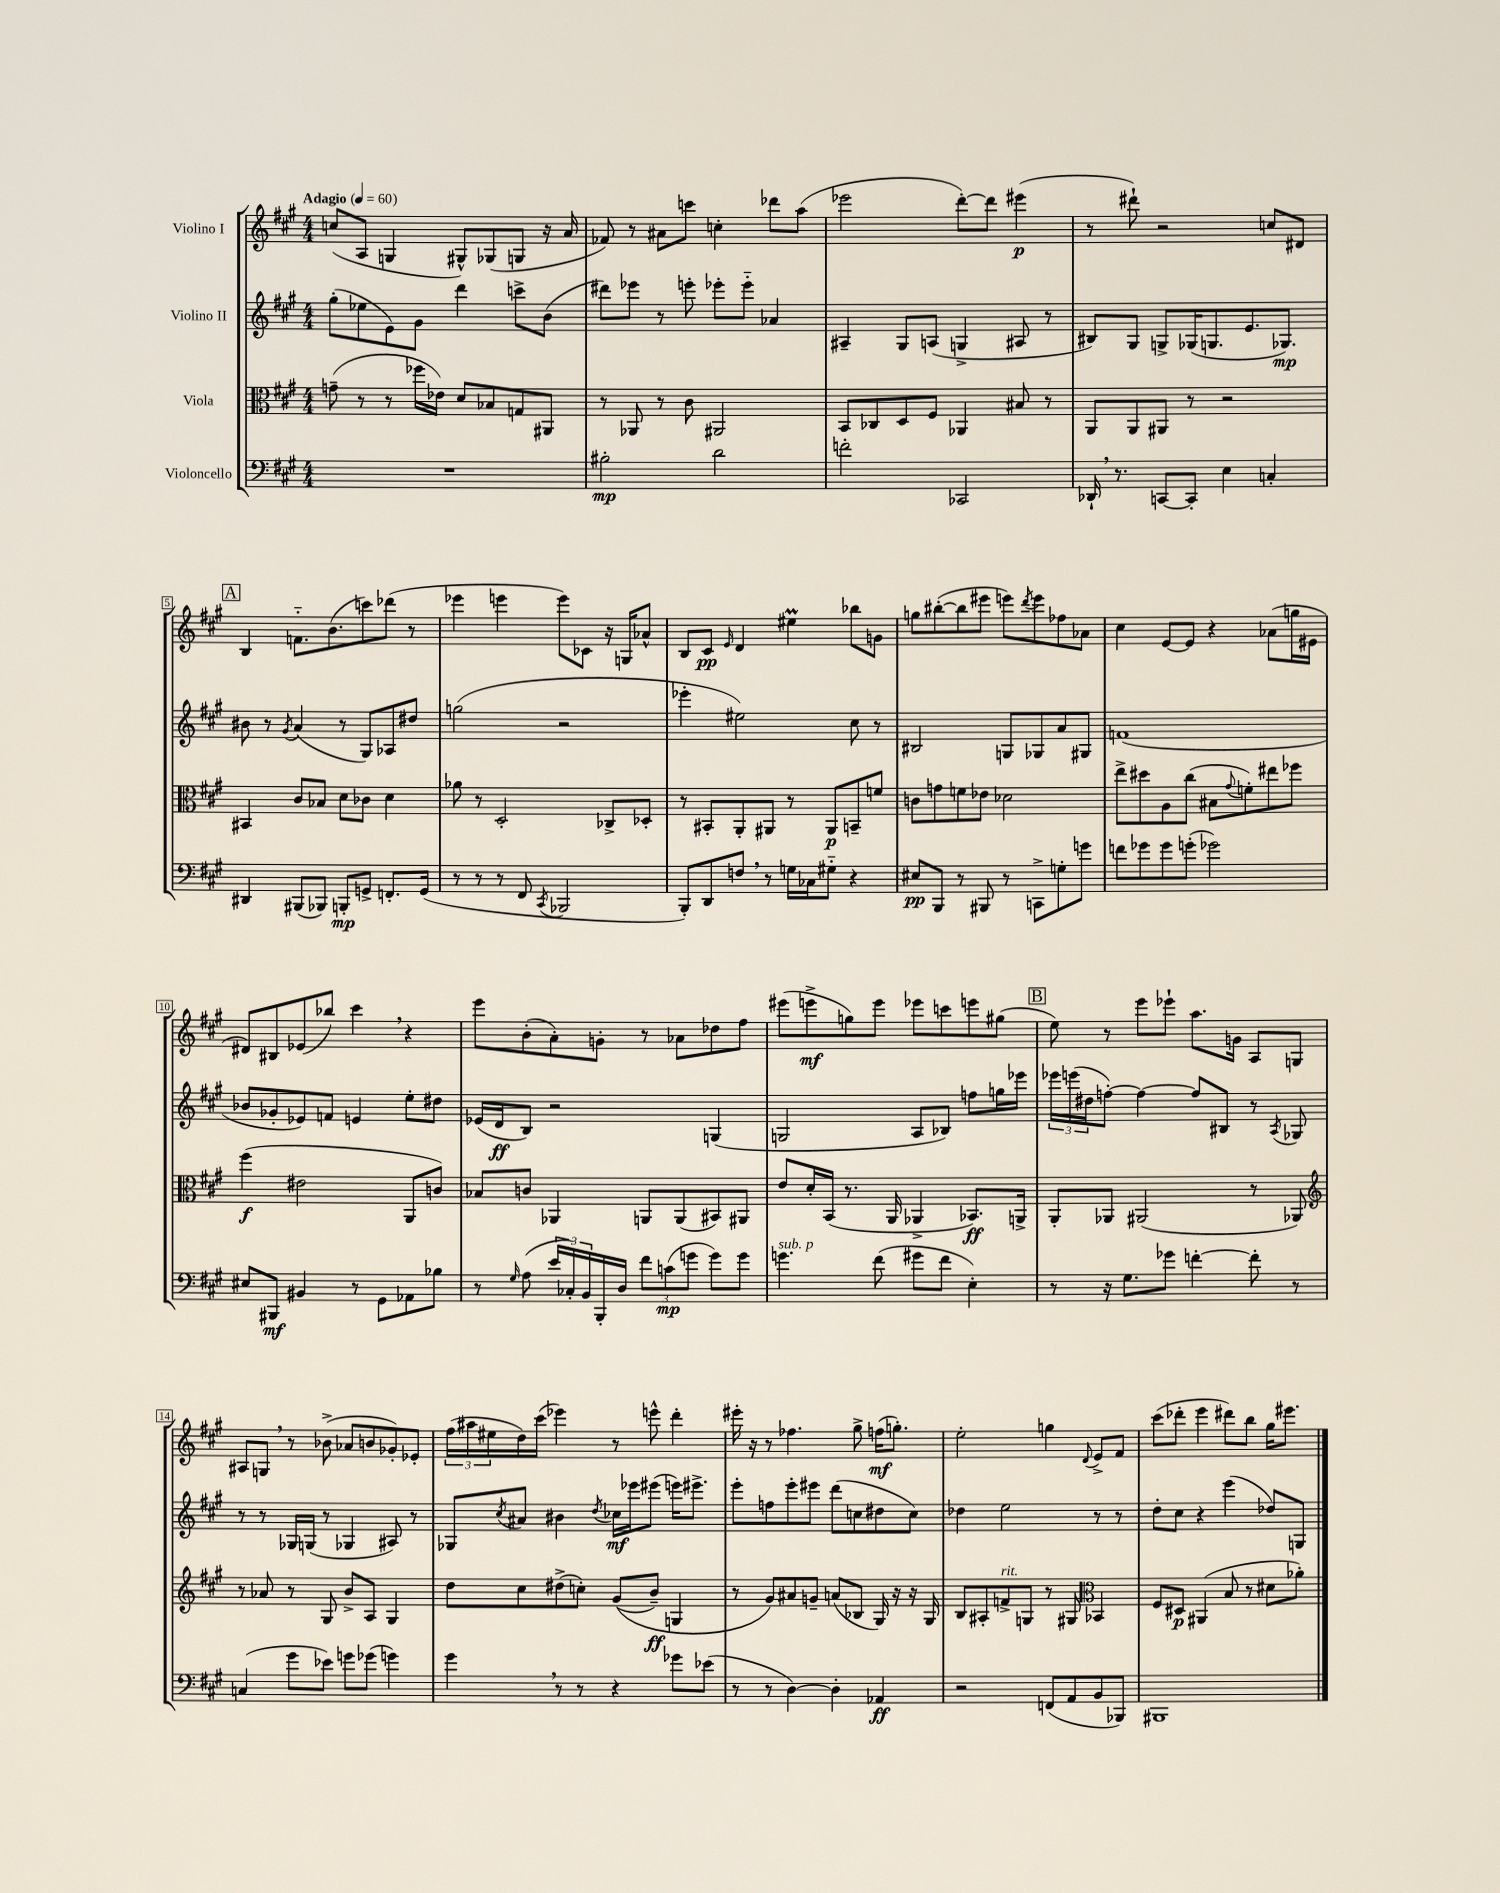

**kern	**kern	**kern	**kern
*staff4	*staff3	*staff2	*staff1
*clefF4	*clefC3	*clefG2	*clefG2
*k[f#c#g#]	*k[f#c#g#]	*k[f#c#g#]	*k[f#c#g#]
*M4/4	*M4/4	*M4/4	*M4/4
*MM60	*MM60	*MM60	*MM60
1r	(8g~	(8gg#'	(8cc
.	8r	8ee-	8A
.	8r	8e)	4G
.	16ff-	8g#	.
.	16e-)	.	.
.	8d	4ddd	8G#^^)
.	8B-	.	(8G-
.	8G	8ccc^	8G
.	8AA#	(8b	16r
.	.	.	16a
=	=	=	=
2B#'	8r	8ddd#)	8f-)
.	8AA-	8eee-	8r
.	8r	8r	8a#
.	8c#	8eee'	8ccc
2d	2AA#	8eee-'	4cc'
.	.	8eee-'~	.
.	.	4a-	8ddd-
.	.	.	(8aa
=	=	=	=
2f'	8BB	4A#~	2eee-
.	8C-	.	.
.	8D	8G#	.
.	8F#	(8A	.
2CC-	4AA-	4G^	[8ddd')
.	.	.	8ddd]
.	8B#	8A#	(4eee#
.	8r	8r	.
=	=	=	=
16DD-`	8AA	8B#)	8r
8.r	.	.	.
.	8AA	8G#	8ddd#`)
[8CC	8AA#	8G^	2r
8CC']	8r	(16G-	.
.	.	8.G	.
4E	2r	.	.
.	.	8.e	.
4C'	.	.	8cc
.	.	8.G-)	.
.	.	.	8d#
=	=	=	=
4DD#	4BB#	8b#	4B
.	.	8r	.
.	.	8qg#	.
(8BBB#	8c#	(4a	8.f'~
8BBB-)	8B-	.	.
.	.	.	(8.b
8BBB'	8d	8r	.
8GG^	8c-	8G#)	8ccc)
8.FF'	4d	8A-	(8ddd-
.	.	8dd#	8r
(16GG	.	.	.
=	=	=	=
8r	8a-	(2gg	4eee-
8r	8r	.	.
8r	2D'	.	4eee
8FF#	.	.	.
8qCC#	.	.	.
2BBB-	.	2r	8eee)
.	.	.	8c-
.	8C-^	.	16r
.	.	.	16G
.	8D-'	.	8a-^^
=	=	=	=
8BBB')	8r	4eee-'	8B
8DD	8BB#'	.	8c#
.	.	.	16qqe
8F	8AA'	2ee#)	4d
8r	8AA#	.	.
16G	8r	.	4ee#
16C-	.	.	.
8G#'~	8AA#	.	.
4r	8BB~	8cc#	8bb-
.	8f	8r	8g
=	=	=	=
8E#	8c	2B#	8gg
8BBB	8g	.	([8bb#'
8r	8f	.	8bb#]
8BBB#	8e-	.	8eee#
8r	2d-	8G	8eee)
.	.	.	8qddd
8CC^	.	8G-	8eee
8G'	.	8a	8ff-
8g	.	8G#	8a-
=	=	=	=
8f	8ee^	(1f	4cc#
8g-	8dd#	.	.
8g-	8A	.	[8e
(8g'	(8cc#	.	8e]
2g-)	8B#	.	4r
.	8qqg#	.	.
.	8f')	.	.
.	8ee#	.	(8a-
.	8ff-	.	16gg
.	.	.	16e#
=	=	=	=
8E#	(4ff#	8b-	8d#)
8BBB#	.	8g-'	8B#
4BB#	2e#	8e-)	(8e-
.	.	8f	8bb-)
8r	.	4e	4ccc#
8GG#	.	.	.
8AA-	8AA	8ee'	4r
8B-	8c)	8dd#	.
=	=	=	=
8r	8B-	(16e-	8eee
.	.	16d	.
16qqG#	.	.	.
(8A	8c	8B)	(8b'
24e	4AA-	2r	8a')
24C-')	.	.	.
24BB	.	.	.
16BBB'	.	.	8g'
16D	.	.	.
12f#	8AA	.	8r
(12c	.	.	.
.	(8AA	.	8a-
12g	.	.	.
8g)	8BB#)	(4G	8dd-
8g	8AA#	.	8ff#
=	=	=	=
4.g	8e	2G	(8eee#
.	16d'	.	8eee^
.	(16BB	.	.
.	8.r	.	8gg)
(8f#	.	.	8eee
.	16AA	.	.
8g#	4AA-^	8A	8eee-
8f#	.	8B-)	8ccc
4E')	8.BB-)	8ff	8eee
.	.	16gg	(8gg#
.	16AA^	16eee-	.
=	=	=	=
8r	8AA'	24eee-	8ee)
.	.	(24eee	.
.	.	24dd#	.
16r	8AA-	[8ff')	8r
8.G#	.	.	.
.	(2AA#	4ff_	8eee
8g-	.	.	8eee-`
[4f'	.	8ff]	8.aa
.	.	8B#	.
.	.	.	16g
8f']	8r	8r	8A
.	.	8qA	.
8r	8AA-)	8G-	8G
=	=	=	=
*	*clefG2	*	*
(4C	8r	8r	8A#
.	8a-	8r	8G
8g#	8r	16G-	8r
.	.	(16G	.
8e-)	8G#	8r	(8b-^
8g	8b^	4G-	8a-
(8g-	8A	.	8b
4g)	4G#	8A#)	8g-')
.	.	8r	8e-'
=	=	=	=
4g#	8dd	8G-	(24ff#
.	.	.	24aa#
.	.	.	24ee#
.	.	8qcc#	.
.	8cc#	8a#	16dd)
.	.	.	(16ccc#
8r	(8dd#^	4b#	4eee-)
8r	8cc')	.	.
.	.	8qdd	.
4r	&((8g#	16cc-	8r
.	.	16eee-	.
.	8b~)	(8eee#	8eee^^
8g-	4G	16eee)	4ddd'
.	.	8.eee#^	.
(8e-	.	.	.
=	=	=	=
8r	8r	8eee'	16eee#'
.	.	.	16r
8r	8g#&)	8ff	8r
[4D)	8a#	8eee'	4.ff-
.	8g~	8eee#	.
4D']	(8a	(8ddd	.
.	8B-	8cc	8gg#^
4AA-	16G#)	8dd#	(16ff
.	16r	.	8.gg')
.	16r	8cc)	.
.	16G#	.	.
=	=	=	=
2r	8B	4dd-	2ee'
.	8A#'	.	.
.	8f^	2ee	.
.	8G	.	.
(8FF	8r	.	4gg
8AA	8G#	.	.
*	*clefC3	*	*
.	.	.	8qqd
8BB	4BB-	8r	8e^
8BBB-)	.	8r	8f#
=	=	=	=
1BBB#	8F#	8dd'	(8ccc#
.	8D#	8cc#	8ddd-'
.	(4AA#	4r	4eee
.	8B	(4eee	8ddd#)
.	8r	.	8bb
.	8d#	8dd-)	16gg#
.	.	.	8.eee#
.	8a-')	8G	.
==	==	==	==
*-	*-	*-	*-
